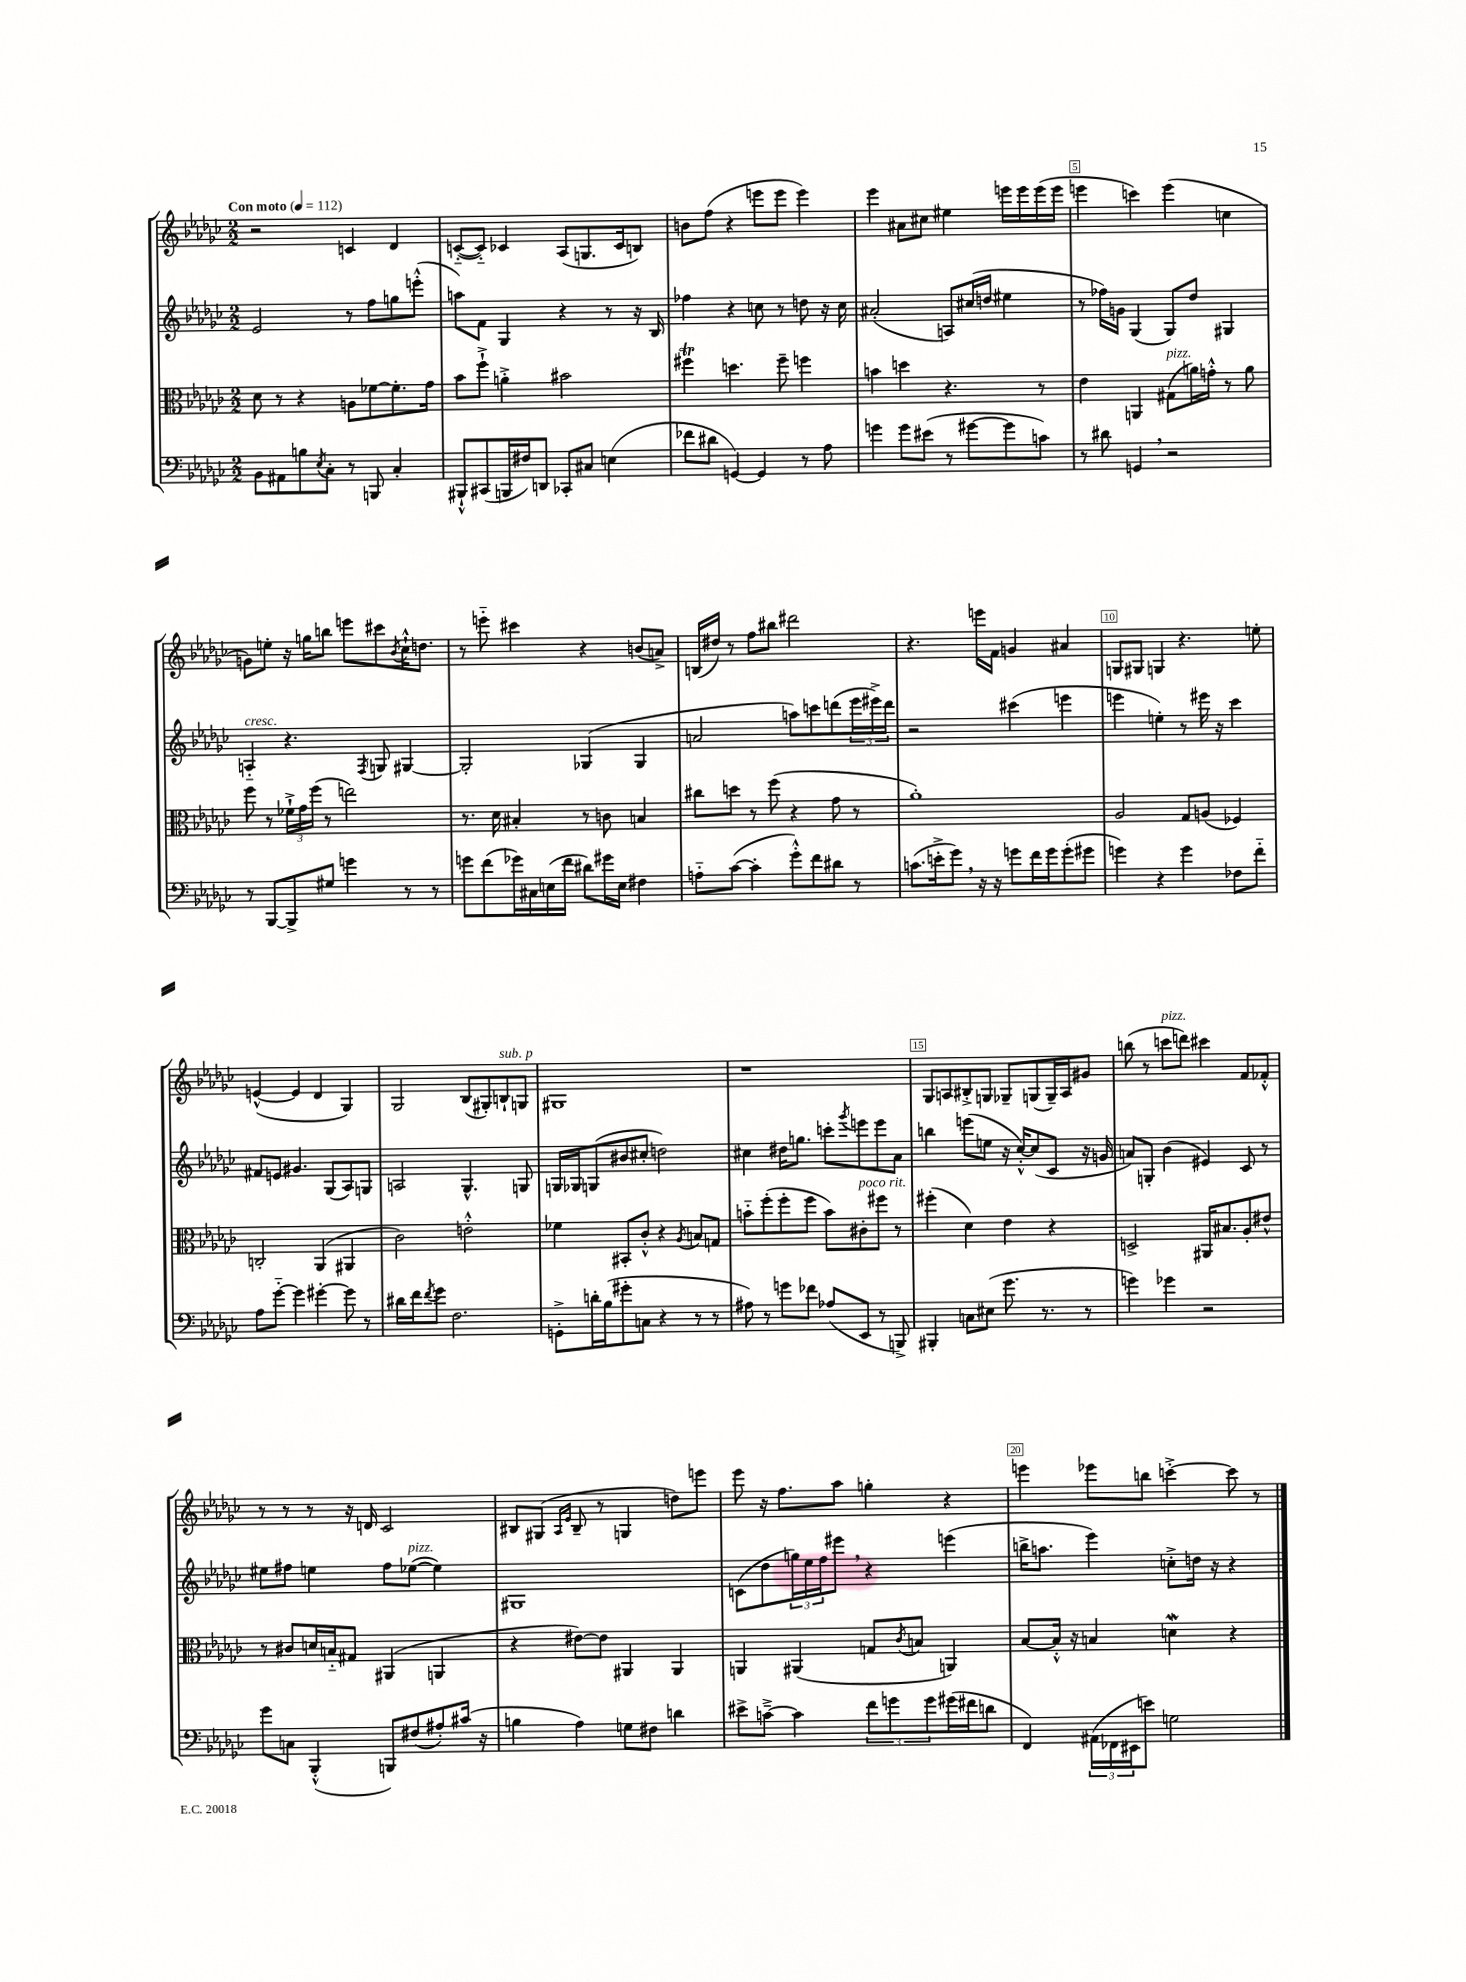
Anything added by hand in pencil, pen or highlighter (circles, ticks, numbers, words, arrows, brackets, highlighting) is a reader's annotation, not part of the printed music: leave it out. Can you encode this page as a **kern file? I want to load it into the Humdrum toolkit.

**kern	**kern	**kern	**kern
*part4	*part3	*part2	*part1
*staff4	*staff3	*staff2	*staff1
*clefF4	*clefC3	*clefG2	*clefG2
*k[b-e-a-d-g-c-]	*k[b-e-a-d-g-c-]	*k[b-e-a-d-g-c-]	*k[b-e-a-d-g-c-]
*M2/2	*M2/2	*M2/2	*M2/2
*MM112	*MM112	*MM112	*MM112
=1	=1	=1	=1
!	!	!	!LO:TX:a:B:t=Con moto
8BB-\L	8d-\	2e-/	2r
8AA#X\	8r	.	.
8Bn\	4r	.	.
8qE-/	.	.	.
8C-'\J	.	.	.
8r	8An\L	8r	4cn/
8BBBn/	[8f-X\	8ff\L	.
4C-'/	8.f-'\]	8ggn\	4d-/
.	.	(8eeen'^^\J	.
.	16g-\Jk	.	.
=2	=2	=2	=2
8BBB#X`^^/L	8b-\L	8aan\L)	([8cn/L
(8CC#X/	8ff`^\J	8f\J	8c/J])
16BBBn/L	4an'^\	4G-/	4c-X/
16F#X/J)	.	.	.
8DDn/J	.	.	.
8CC-X'/L	2b#X\	4r	(8A-/L
8C#X/J	.	.	8.Gn/
(4En\	.	8r	.
.	.	.	16c-/k
.	.	16r	8Bn/J)
.	.	16B-/	.
=3	=3	=3	=3
8f-X\L	4ff#Xt\	4ff-X\	8bn\L
8d#X\J	.	.	(8ff\J
[4GGn/)	4.ddn\	4r	4r
4GG/]	.	8ccn\	8eeen\L
.	8ff#~\	8r	8eee\J
8r	4ffn\	8ddn\	4eee\)
8A-\	.	16r	.
.	.	16cc\	.
=4	=4	=4	=4
4gn\	4bn\	(2a#X'/	4eee-\
8g\L	4ddn\	.	8a#X\L
(8e#X\J	.	.	8cc#X\J
8r	4.r	8An/L)	4ee#X\
[8g#X\L	.	(16cc#X/L	.
.	.	16ddn/JJ	.
8g#\]	.	4ee#X\	16eeen\LL
.	.	.	16eee\
8cn\J)	8r	.	(16eee\
.	.	.	16eee\JJ
=5	=5	=5	=5
8r	4e-\	8r	4eeen\
8d#X\	.	16ff-X\LL)	.
.	.	16gn\JJ	.
4GGn,/	4AAn/	(4G-/	4cccn\)
!	!LO:TX:a:i:t=pizz.	!	!
2r	(8G#X\L	8G-/L)	(4eee\
.	16an\L)	8dd-/J	.
.	16gn'^^\JJ	.	.
.	8r	4G#X/	4ccn\
.	8a\	.	.
!!LO:LB:g=z
=6	=6	=6	=6
!	!	!LO:TX:a:i:t=cresc.	!
8r	8ff\	4An/	8gn\L)
[8BBB-/L	8r	.	8een'\J
8BBB-^/]	24f-X`^\LL	4.r	16r
.	24g-\	.	.
.	.	.	16ggn\KL
.	(24ff\JJ	.	.
8G#X/J	8r	.	8bbn\J
4gn\	2een\)	.	8eeen\L
.	.	8qF/	.
.	.	8Gn/	8ccc#X\
.	.	.	8qb-/
8r	.	[4G#X/	16cc-`^^\K
.	.	.	8.ddn\J
8r	.	.	.
=7	=7	=7	=7
8gn\L	8.r	2G#'/]	8r
(8f\	.	.	8eeen\
.	16d-\	.	.
16g-X\L)	4B#X'/	.	4ccc#X\
16C#X\	.	.	.
(16En\	.	.	.
16f\JJ	.	.	.
8d#X\L)	8r	(4G-X/	4r
16g#X\L	8cn\	.	.
16E\JJ	.	.	.
4F#X\	4Bn/	4G-/	(8bn/L
.	.	.	8an^/J)
=8	=8	=8	=8
8An\L	8cc#X\L	2an/	(16Bn/LL
.	.	.	16dd#X/JJ)
([8c-\J	8ddn\J	.	8r
4c-'\]	8r	.	8ff\L
.	(8ff\	.	8bb#X\J
8g-'^^\L)	4r	8aan\L)	2ddd#X\
8f\	.	8cccn\	.
8d#X\J	8g-\	(8dddn\	.
8r	8r	24eee-\L	.
.	.	24eee#X^\)	.
.	.	24ddd\JJ	.
=9	=9	=9	=9
(8.cn\L	1a-')	2r	4.r
16en'^\k	.	.	.
8g-,\J)	.	.	.
16r	.	.	16eeen\LL
16r	.	.	16f\JJ
8gn\L	.	(4ccc#X\	4gn/
16f\L	.	.	.
16g\J	.	.	.
(8g'\	.	4eeen\	4a#X/
8g#X\J	.	.	.
=10	=10	=10	=10
4gn\)	2A-/	4eeen\	8Gn/L
.	.	.	8G#X/J
4r	.	4een'\)	4Gn/
4g\	8G-/L	8r	4.r
.	(8An/J	16eee#X\	.
.	.	16r	.
8F-X\L	4F-X/)	4ccc-\	.
8f\J	.	.	8een'\
!!LO:LB:g=z
=11	=11	=11	=11
8A-\L	2Cn'/	8f#X/L	([4en^^/
[8g-\J	.	8en/J	.
4g-\]	.	4.g#X/	4e/]
[4g#X'\	(4AA-/	.	4d-/
.	.	(8G-/L	.
8g#\]	4AA#X/	8A-/)	4G-/)
8r	.	8Gn/J	.
=12	=12	=12	=12
16d#X\LL	2c-\)	2An/	2G-/
16f\J	.	.	.
8qf/	.	.	.
8g-\J	.	.	.
2.F\	.	.	.
.	2en'^^\	4.G-^^/	(8B-/L
.	.	.	8G#X'/)
!	!	!	!LO:TX:a:i:t=sub. p
.	.	.	8Bn`/
.	.	8Gn/	8Gn/J
=13	=13	=13	=13
8GGn'^\L	4f-X\	16Gn/LL	1G#X
.	.	16G-X/J	.
16dn'\L	.	(8Gn/	.
(16B-\J	.	.	.
8g#X'\	8BB#X'/L	8b#X/	.
8Cn\J	8c-'^^/J	8cc#X'/J	.
4r	4r	2ddn\)	.
.	8qA-/	.	.
8r	8Bn/L	.	.
8r	8Gn/J	.	.
=14	=14	=14	=14
8A#X\)	8bn\L	4cc#X\	1r
8r	(8ff'\	.	.
8gn\L	8ff'\	16dd#X\KL	.
.	.	8.ggn\J	.
8f-X\J	8ff\J	.	.
(8A-X/L	8b\L)	8cccn'\L	.
.	.	8qggg-/	.
!	!LO:TX:a:i:t=poco rit.	!	!
8EE-/J	8c#X'\	8eeen\	.
8r	8ff#X\J	8eee\	.
8BBBn^/)	8r	8a-\J	.
=15	=15	=15	=15
4BBB#X'/	(4ff#X'\	4bbn\	8G-/L
.	.	.	8An/
8Cn\L	4d-\)	(8eeen\L	8B#X'^/
(8E#X\J	.	8een\J	8Gn/J
8.g-\	4e-\	16r	8G-X~/L
.	.	[16cc-'^^/KL)	.
.	.	(8cc-/]	(8Gn/
8.r	.	.	.
.	4r	8c-/J	16G~/L)
.	.	.	16A/J
8r	.	16r	8g#X/J
.	.	16gn/	.
=16	=16	=16	=16
4gn\)	2Dn^/	8an/L)	(8bbn\
.	.	8Gn'/J	8r
!	!	!	!LO:TX:a:i:t=pizz.
4g-X\	.	(4b-\	8cccn\L
.	.	.	8dddn\J)
2r	16AA#X/KL	4e#X/)	4ccc#X\
.	8.B#X/	.	.
.	8A-'/	8c-/	8f/L
.	8e#X^^/J	8r	8f-X'^^/J
!!LO:LB:g=z
=17	=17	=17	=17
8g-\L	8r	8ee#X\L	8r
8Cn\J	8c#X/L	8ff#X\J	8r
(4BBB-'^^/	16dn/L	4een\	8r
.	16Bn/J	.	.
.	8G#X/J	.	16r
.	.	.	16dn/
8BBBn/L)	(4AA#X/	8ff#\L	2c-/
!	!	!LO:TX:a:i:t=pizz.	!
(8F#X/	.	([8ee-X\J	.
8A#X'/)	4AAn/	4ee-\])	.
(16c#X/Jk	.	.	.
16r	.	.	.
=18	=18	=18	=18
4Bn\	4r	1G#X	8B#X/L
.	.	.	(8G#X/J
.	.	.	16qqA-/LL
.	.	.	16qqe-/JJ
4A-\)	[8e#X\L)	.	8B#~/
.	8e#\J]	.	8r
8Gn\L	4AA#X/	.	4Gn/
8F#X\J	.	.	.
4dn\	4AA#/	.	8ddn\L)
.	.	.	8eeen\J
=19	=19	=19	=19
8e#X^\L	4AAn/	(8cn\L	8eee-\
[8cn~^\J	.	8dd-\	16r
.	.	.	8.ff\L
4c\]	(4AA#X/	24ggn\L)	.
.	.	24ee-\	.
.	.	24ff\J	.
.	.	8eee#X,\J	8aa-\J
12f\L	8Gn/L	4r	4ggn'\
12gn\	.	.	.
.	8qc-/	.	.
.	8Bn/J	.	.
12g\	.	.	.
(16g#X\L	4AAn/)	(4eeen\	4r
16f#X\J	.	.	.
8dn\J	.	.	.
=20	=20	=20	=20
4FF/)	[8B-/L	16bbn^\KL	4eeen\
.	.	8.aan\J	.
.	16B-'^^/Jk]	.	.
.	16r	.	.
(24AA#X\LL	4Bn/	4eee-\)	8eee-X\L
24FF-X\	.	.	.
24EE#X\J	.	.	.
8en\J)	.	.	8bbn\J
2Gn\	4dnW\	8ccn'^\L	[4cccn'^\
.	.	16ddn\Jk	.
.	.	16r	.
.	4r	4r	8ccc\]
.	.	.	8r
==	==	==	==
*-	*-	*-	*-
